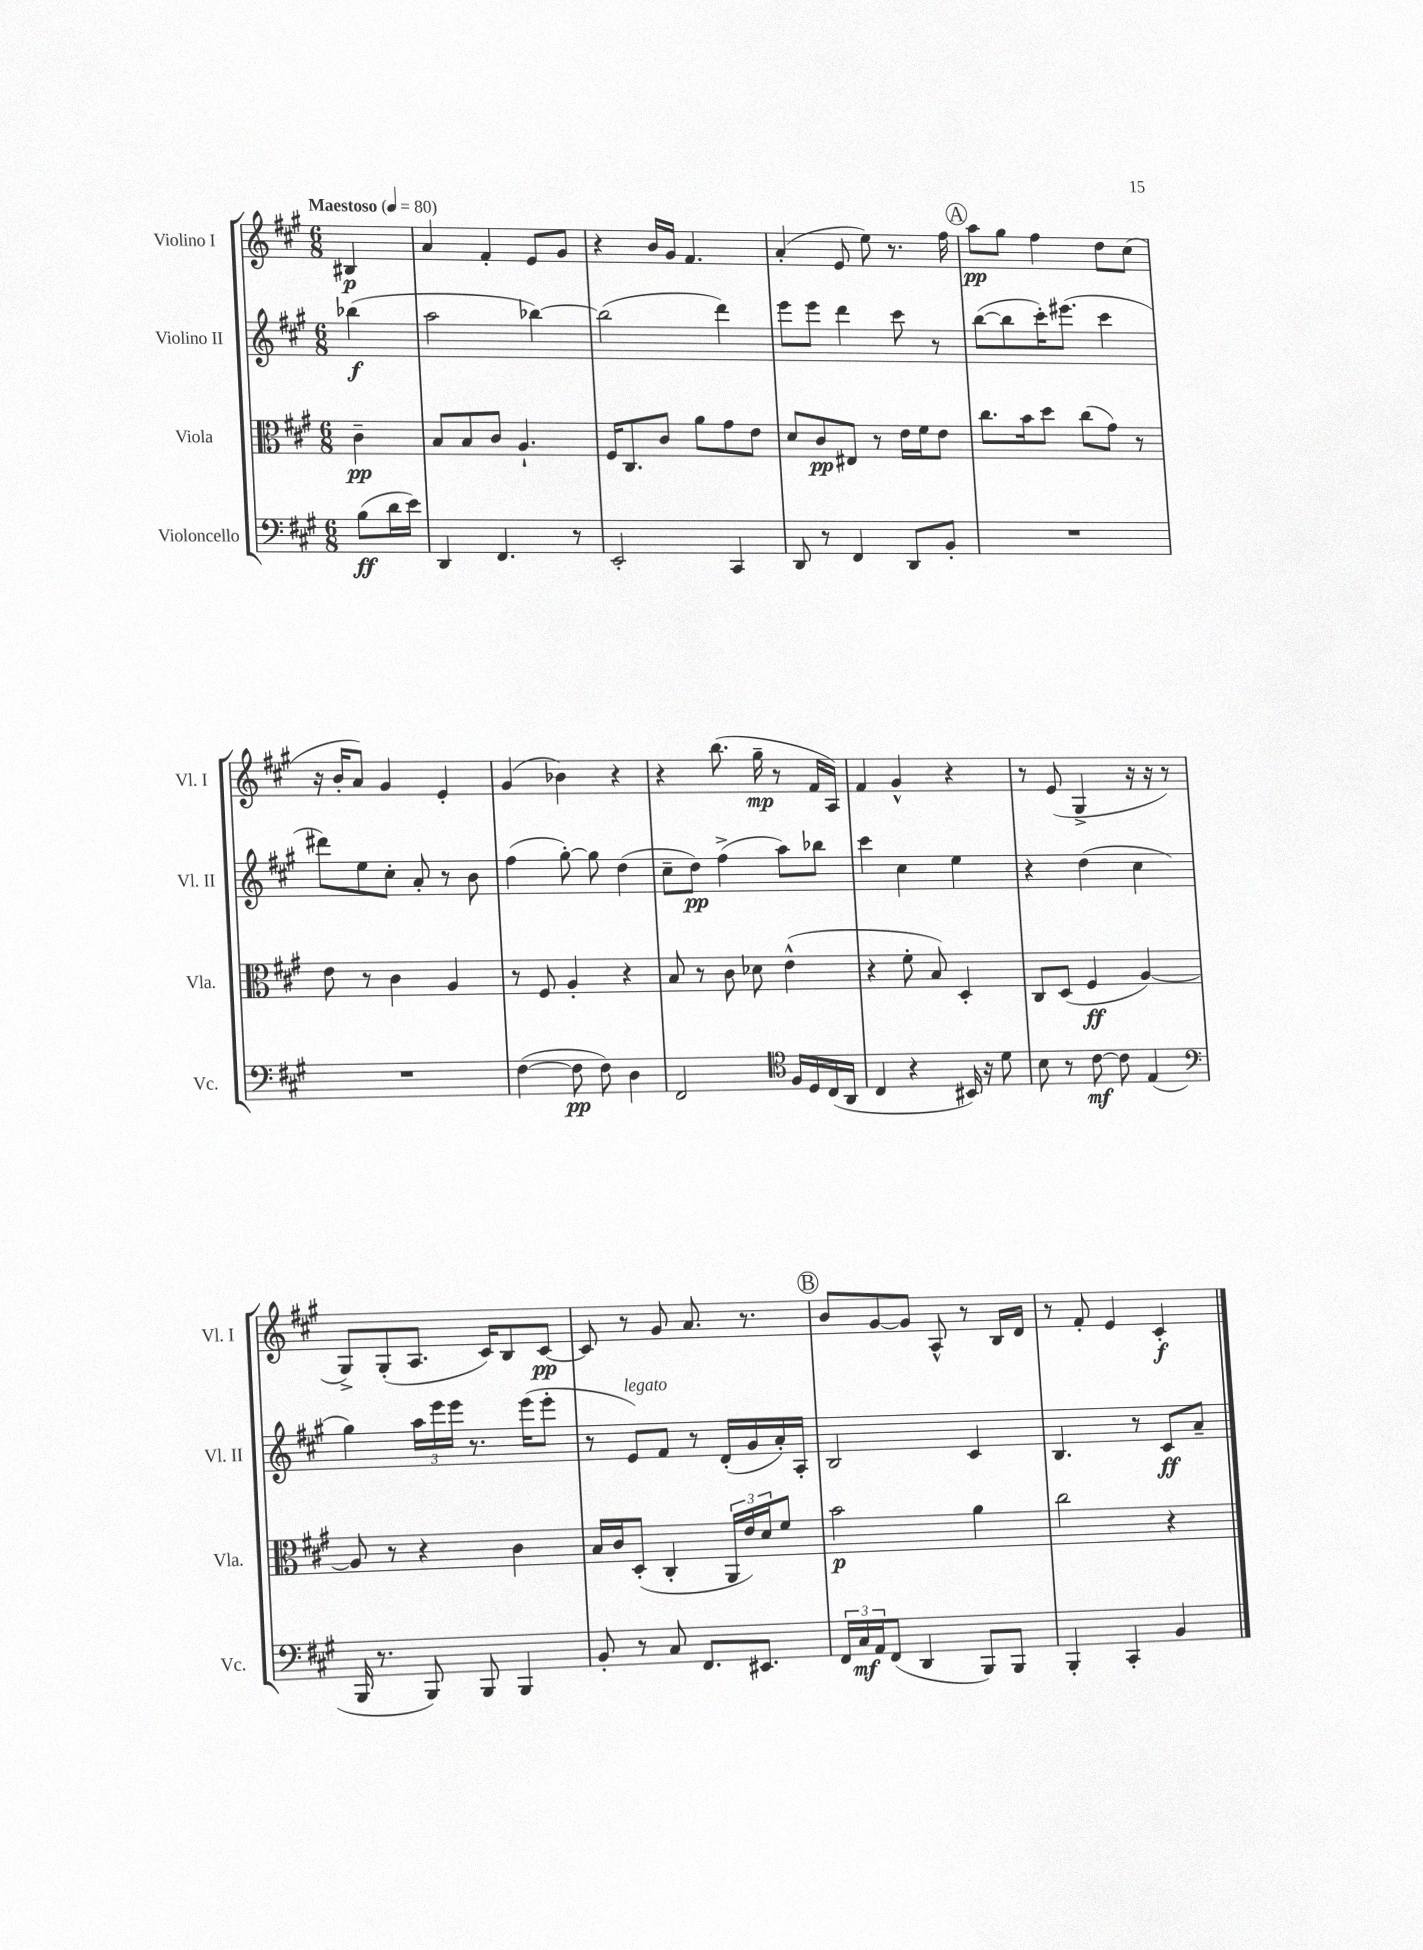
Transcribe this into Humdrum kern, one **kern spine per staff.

**kern	**dynam	**kern	**dynam	**kern	**dynam	**kern	**dynam
*part4	*part4	*part3	*part3	*part2	*part2	*part1	*part1
*staff4	*staff4	*staff3	*staff3	*staff2	*staff2	*staff1	*staff1
*I"Violoncello	*	*I"Viola	*	*I"Violino II	*	*I"Violino I	*
*I'Vc.	*	*I'Vla.	*	*I'Vl. II	*	*I'Vl. I	*
*clefF4	*	*clefC3	*	*clefG2	*	*clefG2	*
*k[f#c#g#]	*	*k[f#c#g#]	*	*k[f#c#g#]	*	*k[f#c#g#]	*
*M6/8	*	*M6/8	*	*M6/8	*	*M6/8	*
*MM80	*	*MM80	*	*MM80	*	*MM80	*
=	=	=	=	=	=	=	=
!	!	!	!	!	!	!LO:TX:a:B:t=Maestoso	!
(8B\L	ff	4c#~\	pp	(4bb-X\	f	4B#X/	p
16d\L	.	.	.	.	.	.	.
16e\JJ)	.	.	.	.	.	.	.
=1	=1	=1	=1	=1	=1	=1	=1
4DD/	.	8B/L	.	2aa\	.	4a/	.
.	.	8B/	.	.	.	.	.
4.FF#/	.	8c#/J	.	.	.	4f#'/	.
.	.	4.A`/	.	.	.	.	.
.	.	.	.	[4bb-X\)	.	8e/L	.
8r	.	.	.	.	.	8g#/J	.
=2	=2	=2	=2	=2	=2	=2	=2
2EE'/	.	16F#/KL	.	(2bb-\]	.	4r	.
.	.	8.C#/	.	.	.	.	.
.	.	8c#/J	.	.	.	16b/LL	.
.	.	.	.	.	.	16g#/JJ	.
.	.	8a\L	.	.	.	4.f#/	.
4CC#/	.	8g#\	.	4ddd\)	.	.	.
.	.	8e\J	.	.	.	.	.
=3	=3	=3	=3	=3	=3	=3	=3
8DD/	.	8d/L	.	8eee\L	.	(4a'/	.
8r	.	8c#/	pp	8eee\J	.	.	.
4FF#/	.	8E#X/J	.	4ddd\	.	8e/	.
.	.	8r	.	.	.	8ee\)	.
8DD/L	.	16e\LL	.	8ccc#\	.	8.r	.
.	.	16f#\J	.	.	.	.	.
8BB'/J	.	8e\J	.	8r	.	.	.
.	.	.	.	.	.	16ff#\	.
!!LO:REH:place=s1:t=A
=4	=4	=4	=4	=4	=4	=4	=4
2.r	.	8.cc#\L	.	([8bb\L	.	8aa\L	pp
.	.	.	.	8bb\]	.	8gg#\J	.
.	.	16b\k	.	.	.	.	.
.	.	8dd\J	.	16ccc#'\K)	.	4ff#\	.
.	.	.	.	(8.eee#X\J	.	.	.
.	.	(8cc#\L	.	.	.	.	.
.	.	8g#\J)	.	4ccc#\	.	8dd\L	.
.	.	8r	.	.	.	(8cc#\J	.
!!LO:LB:g=z
=5	=5	=5	=5	=5	=5	=5	=5
2.r	.	8e\	.	8ddd#X\L)	.	16r	.
.	.	.	.	.	.	16b'/KL	.
.	.	8r	.	8ee\	.	8a/J)	.
.	.	4c#\	.	8cc#'\J	.	4g#/	.
.	.	.	.	8a'/	.	.	.
.	.	4A/	.	8r	.	4e'/	.
.	.	.	.	8b\	.	.	.
=6	=6	=6	=6	=6	=6	=6	=6
([4F#\	.	8r	.	(4ff#\	.	(4g#/	.
.	.	8F#/	.	.	.	.	.
8F#\]	pp	4A'/	.	[8gg#'\)	.	4b-X\)	.
8F#\)	.	.	.	8gg#\]	.	.	.
4D\	.	4r	.	(4dd\	.	4r	.
=7	=7	=7	=7	=7	=7	=7	=7
2FF#/	.	8B/	.	8cc#~\L	.	4r	.
.	.	8r	.	8dd\J)	pp	.	.
.	.	8c#\	.	(4ff#^\	.	(8.bb\	.
.	.	8d-X\	.	.	.	.	.
.	.	.	.	.	.	16gg#~\	mp
*clefC4	*	*	*	*	*	*	*
16F#/LL	.	(4e^^\	.	8aa\L)	.	8r	.
16D/	.	.	.	.	.	.	.
(16C#/	.	.	.	8bb-X\J	.	16f#/LL	.
16AA/JJ	.	.	.	.	.	16A/JJ)	.
=8	=8	=8	=8	=8	=8	=8	=8
4C#/	.	4r	.	4ccc#\	.	4f#/	.
4r	.	8f#'\	.	4cc#\	.	4g#^^/	.
.	.	8B/)	.	.	.	.	.
16BB#X/)	.	4D'/	.	4ee\	.	4r	.
16r	.	.	.	.	.	.	.
8d\	.	.	.	.	.	.	.
=9	=9	=9	=9	=9	=9	=9	=9
8B\	.	8C#/L	.	4r	.	8r	.
8r	.	(8D/J	.	.	.	(8e/	.
[8c#\	mf	4F#/	ff	(4dd\	.	4G#^/	.
8c#\]	.	.	.	.	.	.	.
(4E/	.	[4A/)	.	4cc#\	.	16r	.
.	.	.	.	.	.	16r	.
.	.	.	.	.	.	8r	.
!!LO:LB:g=z
=10	=10	=10	=10	=10	=10	=10	=10
*clefF4	*	*	*	*	*	*	*
16BBB/	.	8A/]	.	4gg#\)	.	8G#^/L)	.
8.r	.	.	.	.	.	.	.
.	.	8r	.	.	.	(8G#'/	.
8BBB/)	.	4r	.	24aa\LL	.	8.A/J	.
.	.	.	.	24eee\	.	.	.
.	.	.	.	24eee\JJ	.	.	.
8BBB/	.	.	.	8.r	.	.	.
.	.	.	.	.	.	16c#/KL)	.
4BBB/	.	4c#\	.	.	.	8B/	.
.	.	.	.	(16eee\KL	.	.	.
.	.	.	.	8eee'\J	.	[8c#/J	pp
=11	=11	=11	=11	=11	=11	=11	=11
8BB'/	.	16B/LL	.	8r	.	8c#/]	.
.	.	16c#/J	.	.	.	.	.
!	!	!	!	!LO:TX:a:i:t=legato	!	!	!
8r	.	(8D'/J	.	8e/L)	.	8r	.
8C#/	.	4C#'/	.	8f#/J	.	8g#/	.
8.FF#/L	.	.	.	8r	.	8.a/	.
.	.	24AA/LL	.	(16d'/LL	.	.	.
.	.	24e/)	.	.	.	.	.
8.EE#X/J	.	.	.	16g#/	.	8.r	.
.	.	24d/J	.	.	.	.	.
.	.	8f#/J	.	16a'/)	.	.	.
.	.	.	.	16A'/JJ	.	.	.
!!LO:REH:place=s1:t=B
=12	=12	=12	=12	=12	=12	=12	=12
24FF#/LL	.	2b\	p	2B/	.	8b/L	.
24C#/	mf	.	.	.	.	.	.
24AA/J	.	.	.	.	.	.	.
(8FF#/J	.	.	.	.	.	[8g#/	.
4DD/	.	.	.	.	.	8g#/J]	.
.	.	.	.	.	.	8A^^/	.
8BBB/L)	.	4a\	.	4c#/	.	8r	.
8BBB/J	.	.	.	.	.	16B/LL	.
.	.	.	.	.	.	16d/JJ	.
=13	=13	=13	=13	=13	=13	=13	=13
4BBB'/	.	2cc#\	.	4.B/	.	8r	.
.	.	.	.	.	.	8f#'/	.
4CC#'/	.	.	.	.	.	4e/	.
.	.	.	.	8r	.	.	.
4BB/	.	4r	.	8c#/L	ff	4c#'/	f
.	.	.	.	8a~/J	.	.	.
==	==	==	==	==	==	==	==
*-	*-	*-	*-	*-	*-	*-	*-
